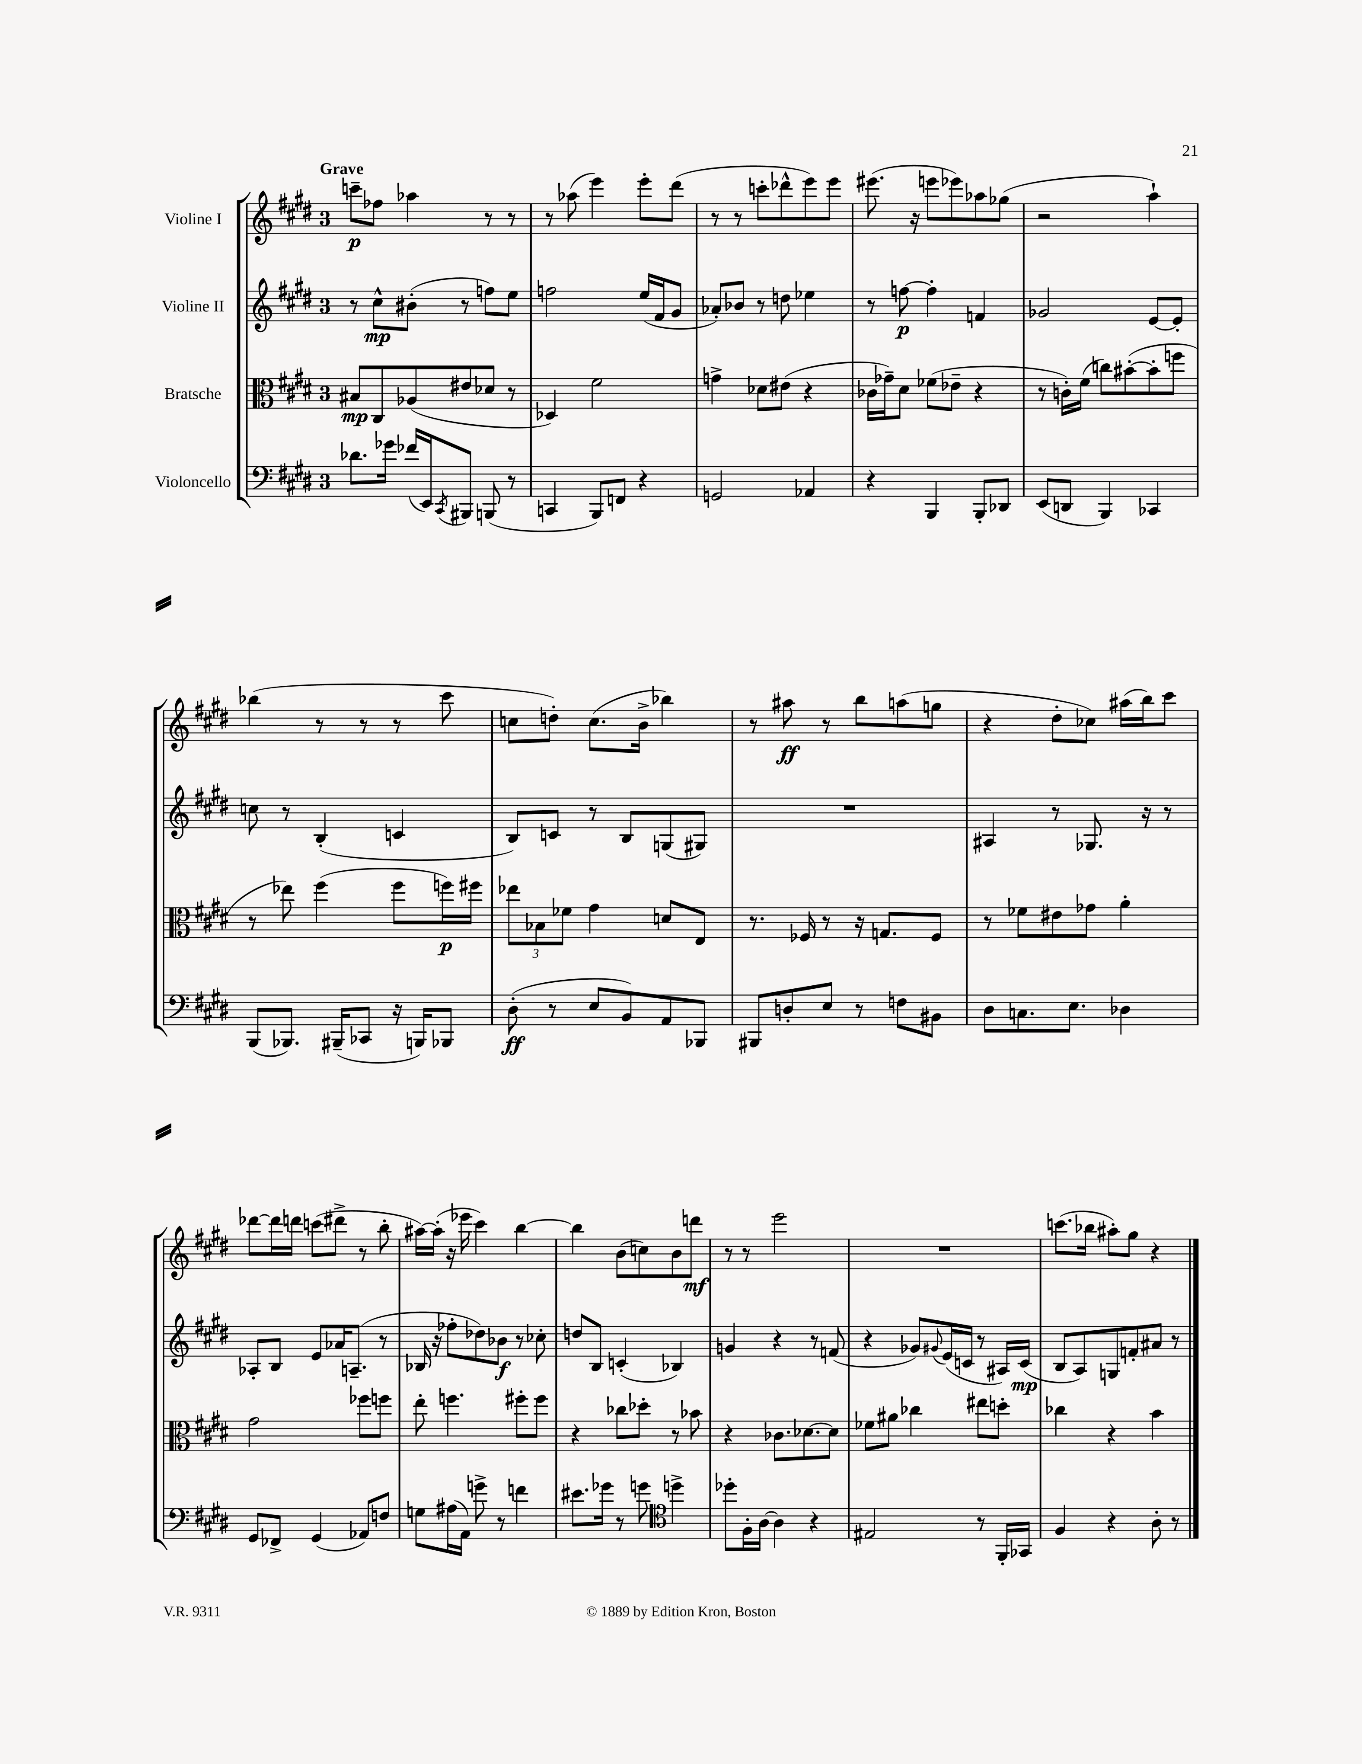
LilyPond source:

<<
\new StaffGroup <<
\new Staff = "s0" \with { instrumentName = "Violine I" } {
    \clef treble \key e \major \once \override Staff.TimeSignature.style = #'single-digit \time 3/4 \tempo "Grave"
    c'''8--\p fes''8 aes''4 r8 r8 |
    r8 aes''8( e'''4) e'''8-. dis'''8( |
    r8 r8 c'''8-. des'''8-^ e'''8) e'''8 |
    eis'''8.( r16 e'''8 ees'''8) aes''8 ges''8( |
    r2 a''4-!) |
    bes''4( r8 r8 r8 cis'''8 |
    c''8 d''8-.) c''8.( b'16-> bes''4) |
    r8 ais''8\ff r8 b''8 a''8( g''8 |
    r4 dis''8-. ces''8) ais''16( b''16) cis'''8 |
    des'''8~ des'''16 d'''16 c'''8( dis'''8-> r8 b''8-. |
    ais''16~) ais''16-.( r16 ees'''16 cis'''4) b''4~ |
    b''4 b'8( c''8) b'8 d'''8\mf |
    r8 r8 e'''2 |
    R2. |
    c'''8.( bes''16 ais''8-.) gis''8 r4 \bar "|." |
}
\new Staff = "s1" \with { instrumentName = "Violine II" } {
    \clef treble \key e \major \once \override Staff.TimeSignature.style = #'single-digit \time 3/4
    r8 cis''8-^\mp bis'8-.( r8 f''8) e''8 |
    f''2 e''16( fis'16 gis'8 |
    aes'8-.) bes'8 r8 d''8 ees''4 |
    r8 f''8~\p f''4-. f'4 |
    ges'2 e'8~ e'8-. |
    c''8 r8 b4-.( c'4 |
    b8) c'8 r8 b8 g8( gis8) |
    R2. |
    ais4 r8 ges8. r16 r8 |
    aes8-. b8 e'8 aes'16 a8.--( r8 |
    bes16 r16 fes''8-. des''8) bes'8\f r8 ces''8-. |
    d''8 b8 c'4-.( bes4) |
    g'4 r4 r8 f'8( |
    r4 ges'8) \appoggiatura { gis'8 } e'16( c'16 r8 ais16) c'16\mp( |
    b8 a8) g8 f'8-. ais'8 r8 \bar "|." |
}
\new Staff = "s2" \with { instrumentName = "Bratsche" } {
    \clef alto \key e \major \once \override Staff.TimeSignature.style = #'single-digit \time 3/4
    bis8\mp cis8 aes8( eis'8 des'8 r8 |
    des4) fis'2 |
    g'4-> des'8 eis'8( r4 |
    ces'16 ges'16--) dis'8 fes'8( ees'8-- r4 |
    r8 c'16-.) fis'16( c''8) bis'8~-.( bis'8-. f''8 |
    r8 ees''8) fis''4( fis''8 f''16\p) fis''16 |
    \tuplet 3/2 { ees''8 bes8 fes'8 } gis'4 d'8 e8 |
    r8. fes16 r8 r16 g8. fes8 |
    r8 fes'8 eis'8 ges'8 a'4-. |
    gis'2 fes''8 f''8 |
    e''8-. f''4. fis''8-. fis''8 |
    r4 ces''8 des''8-. r8 bes'8 |
    r4 ces'8. des'8.~ des'8 |
    fes'8 ais'8 ces''4 eis''8 d''8-. |
    ces''4 r4 b'4 \bar "|." |
}
\new Staff = "s3" \with { instrumentName = "Violoncello" } {
    \clef bass \key e \major \once \override Staff.TimeSignature.style = #'single-digit \time 3/4
    des'8. ges'16 fes'16( e,16) \acciaccatura { cis,8 } bis,,8 b,,8( r8 |
    c,4 b,,8) f,8 r4 |
    g,2 aes,4 |
    r4 b,,4 b,,8-. des,8 |
    e,8( d,8 b,,4) ces,4 |
    b,,8( bes,,8.) bis,,16--( ces,8 r16 b,,16) bes,,8 |
    dis8-.\ff( r8 e8 b,8) a,8 bes,,8 |
    bis,,8 d8-. e8 r8 f8 bis,8 |
    dis8 c8. e8. des4 |
    gis,8 fes,8-> gis,4( aes,8) f8 |
    g8 ais16( a,16) g'8-> r8 f'4 |
    eis'8. ges'16 r8 g'8 \clef tenor d''4-> |
    des''8-. fis16-. a16~ a4 r4 |
    eis2 r8 fis,16-. ges,16 |
    fis4 r4 a8-. r8 \bar "|." |
}
>>
>>
\layout { \context { \Score \remove "Bar_number_engraver" } }
